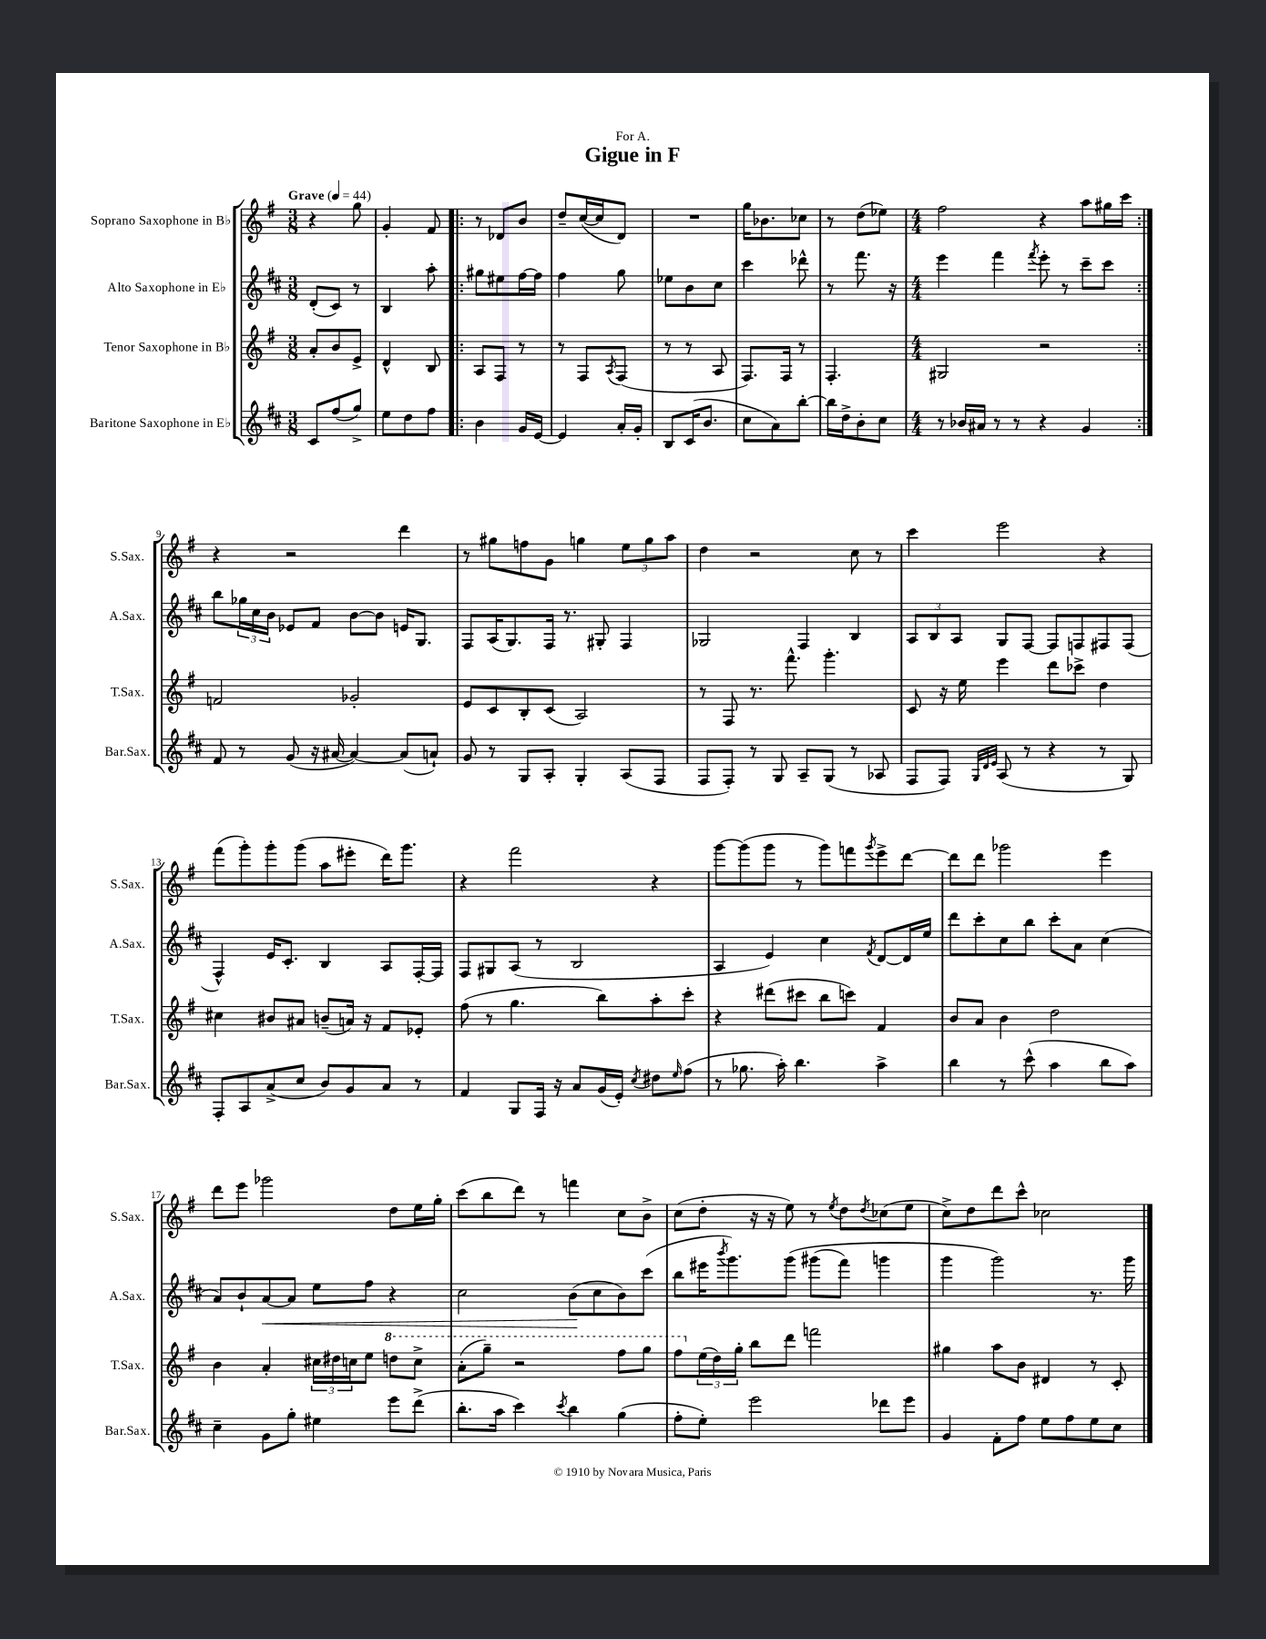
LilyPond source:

\header { title = "Gigue in F" dedication = "For A." }
<<
\new StaffGroup <<
\new Staff = "s0" \with { instrumentName = "Soprano Saxophone in Bb" shortInstrumentName = "S.Sax." } {
    \clef treble \key g \major \numericTimeSignature \time 3/8 \tempo "Grave" 4 = 44
    r4 g''8 |
    g'4-. fis'8 |
    \repeat volta 2 { r8 des'8 b'8 |
    d''8-- c''16~( c''16 d'8) |
    R4. |
    g''16 bes'8. ces''8 |
    r8 d''8( ees''8) |
    \numericTimeSignature \time 4/4 fis''2 r4 a''8 gis''16 c'''16 | }
    r4 r2 d'''4 |
    r8 gis''8 f''8 g'8 g''4 \tuplet 3/2 { e''8 g''8 a''8 } |
    d''4 r2 c''8 r8 |
    c'''4 e'''2 r4 |
    fis'''8( g'''8-.) g'''8-. g'''8( a''8 eis'''8-. d'''16) g'''8. |
    r4 fis'''2 r4 |
    g'''8~ g'''8( g'''8 r8 g'''8) f'''8 \acciaccatura { g'''8 } e'''8-> d'''8~ |
    d'''8 d'''8 ges'''2 e'''4 |
    d'''8 e'''8 ges'''2 d''8 e''16 g''16-. |
    c'''8( b''8 d'''8) r8 f'''4 c''8 b'8-> |
    c''8( d''8-. r16 r16 e''8) r8 \acciaccatura { e''8 } d''8 \acciaccatura { d''8 } ces''8( e''8 |
    c''8->) d''8 d'''8 c'''8-^ ces''2 \bar "|." |
}
\new Staff = "s1" \with { instrumentName = "Alto Saxophone in Eb" shortInstrumentName = "A.Sax." } {
    \clef treble \key d \major \numericTimeSignature \time 3/8
    d'8-.( cis'8) r8 |
    b4 a''8-. |
    \repeat volta 2 { gis''8 eis''8 fis''16~ fis''16 |
    fis''4 g''8 |
    ees''8 b'8 cis''8 |
    cis'''4 des'''8-^ |
    r8 fis'''8. r16 |
    \numericTimeSignature \time 4/4 e'''4 fis'''4 \acciaccatura { fis'''8 } e'''8-. r8 cis'''8-- cis'''8 | }
    b''8 \tuplet 3/2 { ges''16 cis''16 b'16 } ees'8 fis'8 b'8~ b'8 e'16 g8. |
    fis8 a16( g8.) fis16 r8. gis8-. fis4 |
    ges2 fis4 b4 |
    \tuplet 3/2 { a8 b8 a8 } g8 fis8~ fis8 f8 fis8 fis8( |
    fis4-^) e'16 cis'8.-. b4 a8 fis16~-. fis16 |
    fis8 gis8 a8( r8 b2 |
    a4 e'4) cis''4 \acciaccatura { fis'8 } d'8~ d'16 e''16 |
    d'''8 cis'''8-. cis''8 b''8 cis'''8-. a'8 cis''4( |
    a'8) b'8-! a'8~\< a'8 e''8 fis''8 r4 |
    cis''2 b'8\!( cis''8 b'8) cis'''8( |
    b''8 eis'''16 \acciaccatura { b'''8 } g'''8.) g'''8\( gis'''8( fis'''8) g'''4 |
    g'''4 g'''2\) r8. g'''16 \bar "|." |
}
\new Staff = "s2" \with { instrumentName = "Tenor Saxophone in Bb" shortInstrumentName = "T.Sax." } {
    \clef treble \key g \major \numericTimeSignature \time 3/8
    a'8-. b'8 e'8-> |
    d'4-^ b8 |
    \repeat volta 2 { a8 fis8 r8 |
    r8 fis8 \acciaccatura { a8 } fis8( |
    r8 r8 a8 |
    fis8.) fis16 r8 |
    fis4.-. |
    \numericTimeSignature \time 4/4 gis2 r2 | }
    f'2 ges'2-. |
    e'8 c'8 b8-. c'8( a2) |
    r8 fis8 r8. fis'''8.-^ g'''4.-. |
    c'8 r16 e''16 e'''4 d'''8 ces'''8-> d''4 |
    cis''4 bis'8 ais'8 b'8--( a'16) r16 fis'8 ees'8-. |
    fis''8( r8 g''4. b''8) a''8-. c'''8-. |
    r4 dis'''8( cis'''8 b''8 c'''8) fis'4 |
    b'8 a'8 b'4 d''2 |
    b'4 a'4-. \tuplet 3/2 { cis''16 dis''16 c''16 } e''8 \ottava #1 d'''!8 c'''8-> |
    a''8-.( g'''8--) r2 fis'''8 g'''8 |
    fis'''8 \ottava #0 \tuplet 3/2 { e''16( d''16) g''16-. } b''8 d'''8 f'''2 |
    gis''4 a''8 b'8 dis'4 r8 c'8-. \bar "|." |
}
\new Staff = "s3" \with { instrumentName = "Baritone Saxophone in Eb" shortInstrumentName = "Bar.Sax." } {
    \clef treble \key d \major \numericTimeSignature \time 3/8
    cis'8 fis''8( g''8->) |
    e''8 d''8 fis''8 |
    \repeat volta 2 { b'4 g'16 e'16~ |
    e'4 a'16-. g'16-. |
    b8 cis'16( b'8. |
    cis''8 a'8) b''8~-. |
    b''16 d''16-> b'8-. cis''8 |
    \numericTimeSignature \time 4/4 r8 bes'16 ais'16 r8 r8 r4 g'4 | }
    fis'8 r8 g'8( r16 ais'16~ ais'4~) ais'8( a'8-!) |
    g'8 r8 g8 a8-. g4-. a8( fis8 |
    fis8 fis8-.) r8 g8 a8-- g8( r8 aes8 |
    fis8 fis8) \grace { g32 d'32 e'32 } a8( r8 r4 r8 g8) |
    fis8-. a8 a'8->( cis''8 b'8) g'8 a'8 r8 |
    fis'4 g8 fis16 r16 a'8 g'16( e'16-.) \acciaccatura { cis''8 } dis''8 \grace { e''16 } fis''8( |
    r8 ges''8. a''16-.) b''4. a''4-> |
    b''4 r8 cis'''8-^( a''4 b''8 a''8) |
    cis''4-- g'8 g''8-. eis''4 e'''8 d'''8->( |
    b''8.-. a''16 cis'''4) \acciaccatura { cis'''8 } b''4 g''4( |
    fis''8-. e''8-.) e'''2 des'''8 e'''8 |
    g'4 fis'8-. fis''8 e''8 fis''8 e''8 cis''8 \bar "|." |
}
>>
>>
